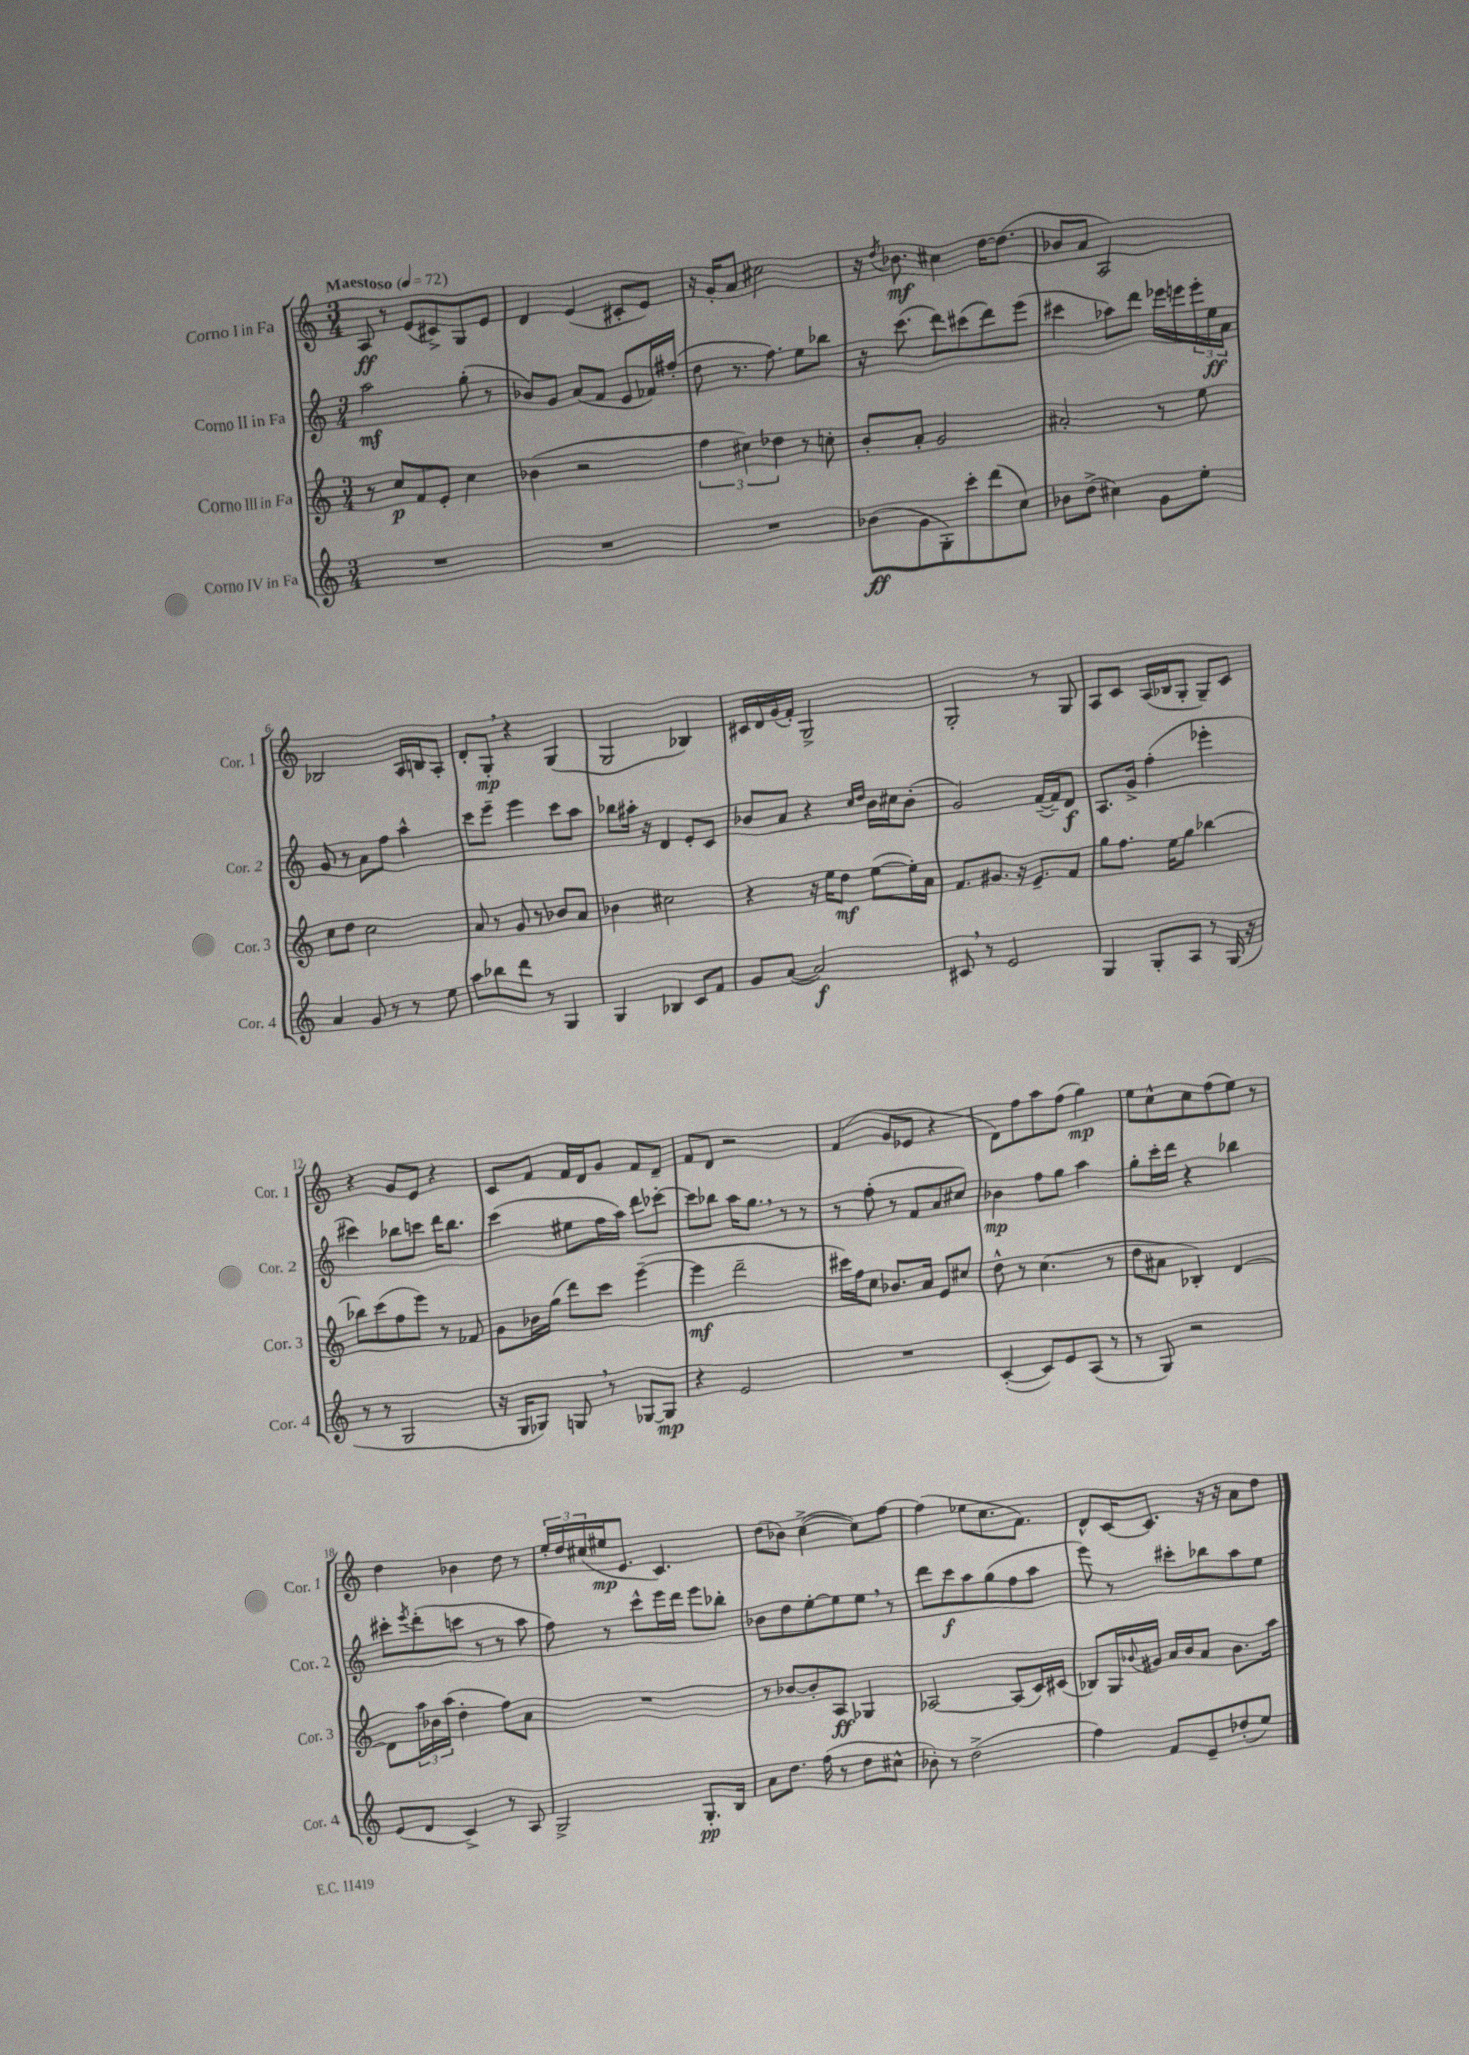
<<
\new StaffGroup <<
\new Staff = "s0" \with { instrumentName = "Corno I in Fa" shortInstrumentName = "Cor. 1" } {
    \clef treble \key c \major \numericTimeSignature \time 3/4 \tempo "Maestoso" 4 = 72
    a8\ff r8 e'8( cis'8->) g8 e'8 |
    d'4 e'4( cis'8-. e'8) |
    r16 g'16-. a'8 cis''2 |
    r16 \acciaccatura { d''8 } bes'8.\mf cis''4 d''16~ d''8.( |
    bes'8 a'8 a2) |
    bes2 a16 b16 a8-. |
    d'8-. g8-.\mp \breathe r4 g4( |
    g2 bes4) |
    cis'16 d'16 g'16( f'16-.) g2-> |
    g2-. r8 g8 |
    a8 c'8 a16( bes16 g8-. g8--) c'8 |
    r4 g'8 e'8 r4 |
    c'8 f'8 f'16 d'16 g'8 f'8 d'8-- |
    f'8 d'8 r2 |
    f'4( g'8 ees'8 r4 |
    d'8) f''8 a''8 f''8( g''4\mp) |
    e''8 c''8-^ c''8 f''8( e''8) r8 |
    d''4 bes'4 d''8 r8 |
    \tuplet 3/2 { e''16-. d''16 cis''16( } eis''16\mp e'8. c'4.) |
    d''8( bes'8) c''4~->( c''8) f''8~ |
    f''4( ees''8 c''8. f'8.) |
    d'8-^ c'16~ c'8. r16 r16 a'8 d''8 \bar "|." |
}
\new Staff = "s1" \with { instrumentName = "Corno II in Fa" shortInstrumentName = "Cor. 2" } {
    \clef treble \key c \major \numericTimeSignature \time 3/4
    a''2\mf g''8-.( r8 |
    bes'8) g'8 a'8( f'8 e'8 fes'16) fis''16-.( |
    d''8 r8. f''8.) e''8 bes''8 |
    r16 c'''8.( d'''8) cis'''8( d'''8) e'''8( |
    cis'''4 aes''8) d'''8 ees'''16 e'''16 \tuplet 3/2 { e'''16-. e''16\ff a'16 } |
    g'8 r8 a'8 f''8 a''4-^ |
    c'''8 e'''8-- e'''4 c'''8 a''8 |
    bes''8 ais''16-. r16 d'4 e'8-. c'8 |
    bes'8 a'8 r4 \grace { c''16 d''16 } bes'16 cis''16 bes'8-.( |
    g'2) f'16~--( f'16--) d'8\f |
    a8. g'16-> f''4-.( ees'''4-. |
    cis'''4) bes''8 c'''8 d'''16 bes''8. |
    c'''4( eis''8 f''16 a''16) d'''8 ces'''8~-. |
    ces'''8 bes''8 a''16 g''8. \breathe r8 r8 |
    r8 f''8-.( r8 f'8 a'8 cis''8) |
    bes'4\mp f''8 g''8 a''4 |
    g''8-. c'''16-. d'''16 r4 bes''4 |
    cis'''8-. \acciaccatura { e'''8 } d'''8-.( c'''8 r8 r8 a''8 |
    f''8) r8 c'''8-^ e'''16 d'''16 e'''8 bes''8-. |
    bes'8 d''8 e''8~-. e''8 e''8 \breathe r8 |
    d'''8 c'''8\f a''8 g''8( f''8 a''8 |
    e'''8) r8 cis'''8-. bes''8 a''8 e''8 \bar "|." |
}
\new Staff = "s2" \with { instrumentName = "Corno III in Fa" shortInstrumentName = "Cor. 3" } {
    \clef treble \key c \major \numericTimeSignature \time 3/4
    r8 c''8\p f'8 e'8-. c''4 |
    bes'4( r2 |
    \tuplet 3/2 { f''4 cis''4) des''4 } r8 c''8-. |
    b'8-. a'8-. g'2 |
    ais'2-. r8 e''8 |
    c''8 d''8 c''2 |
    a'8 r8 g'8 r8 bes'8 a'8 |
    bes'4 cis''2 |
    r4 r16 e''16 d''8\mf e''8~( e''16-.) a'16 |
    f'8. gis'8. r16 e'8.-- f'8 |
    g''8 f''8. e''16 g''8 bes''4~ |
    bes''8 c'''8( f''8 e'''8) r8 fes'8 |
    g'8 bes'16 g''16( d'''8) c'''8 e'''4~--( |
    e'''4\mf d'''2-- |
    cis'''16) f''16 c''8 bes'8. a'16 e'8 cis''8 |
    d''8-^ r8 c''4.( r8 |
    d''8 ais'8 bes4-.) d'4~ |
    d'8 \tuplet 3/2 { a''16 bes'16 a''16( } d''4-. f''8) a'8 |
    R2. |
    r8 bes'8~ bes'8-. a8\ff ges4 |
    aes2~ aes8( c'16) cis'16( |
    bes8) g16 \appoggiatura { bes'8 } gis'16 a'16 bes'16 a'8 bes'8. a''16 \bar "|." |
}
\new Staff = "s3" \with { instrumentName = "Corno IV in Fa" shortInstrumentName = "Cor. 4" } {
    \clef treble \key c \major \numericTimeSignature \time 3/4
    R2. |
    R2. |
    R2. |
    bes'8\ff( g'8 g8-.) c'''8-. d'''8( c''8) |
    bes'8 d''8->( cis''4) g'8 e''8-. |
    a'4 g'8 r8 r8 e''8 |
    a''8 bes''8 d'''8 r8 g4 |
    g4 bes4 c'8 f'8 |
    g'8 a'8~( a'2\f) |
    cis'8 \breathe r8 e'2 |
    g4 g8-. a8 r8 g16( r16 |
    r8 r8 g2 |
    r16 g16 ges8) g8 \breathe r8 ges8~ ges8\mp |
    r4 e'2 |
    R2. |
    c'4~-.( c'8) e'8 a8( r8 |
    r8 g8) r2 |
    e'8( d'8 c'4->) r8 a8 |
    g2-> g8.-.\pp b16 |
    a'8 d''8. f''16( r8 d''8 cis''8-^ |
    bes'8-.) r8 d''2->( |
    f''4) f'8 e'8-- des''8-.( e''8) \bar "|." |
}
>>
>>
